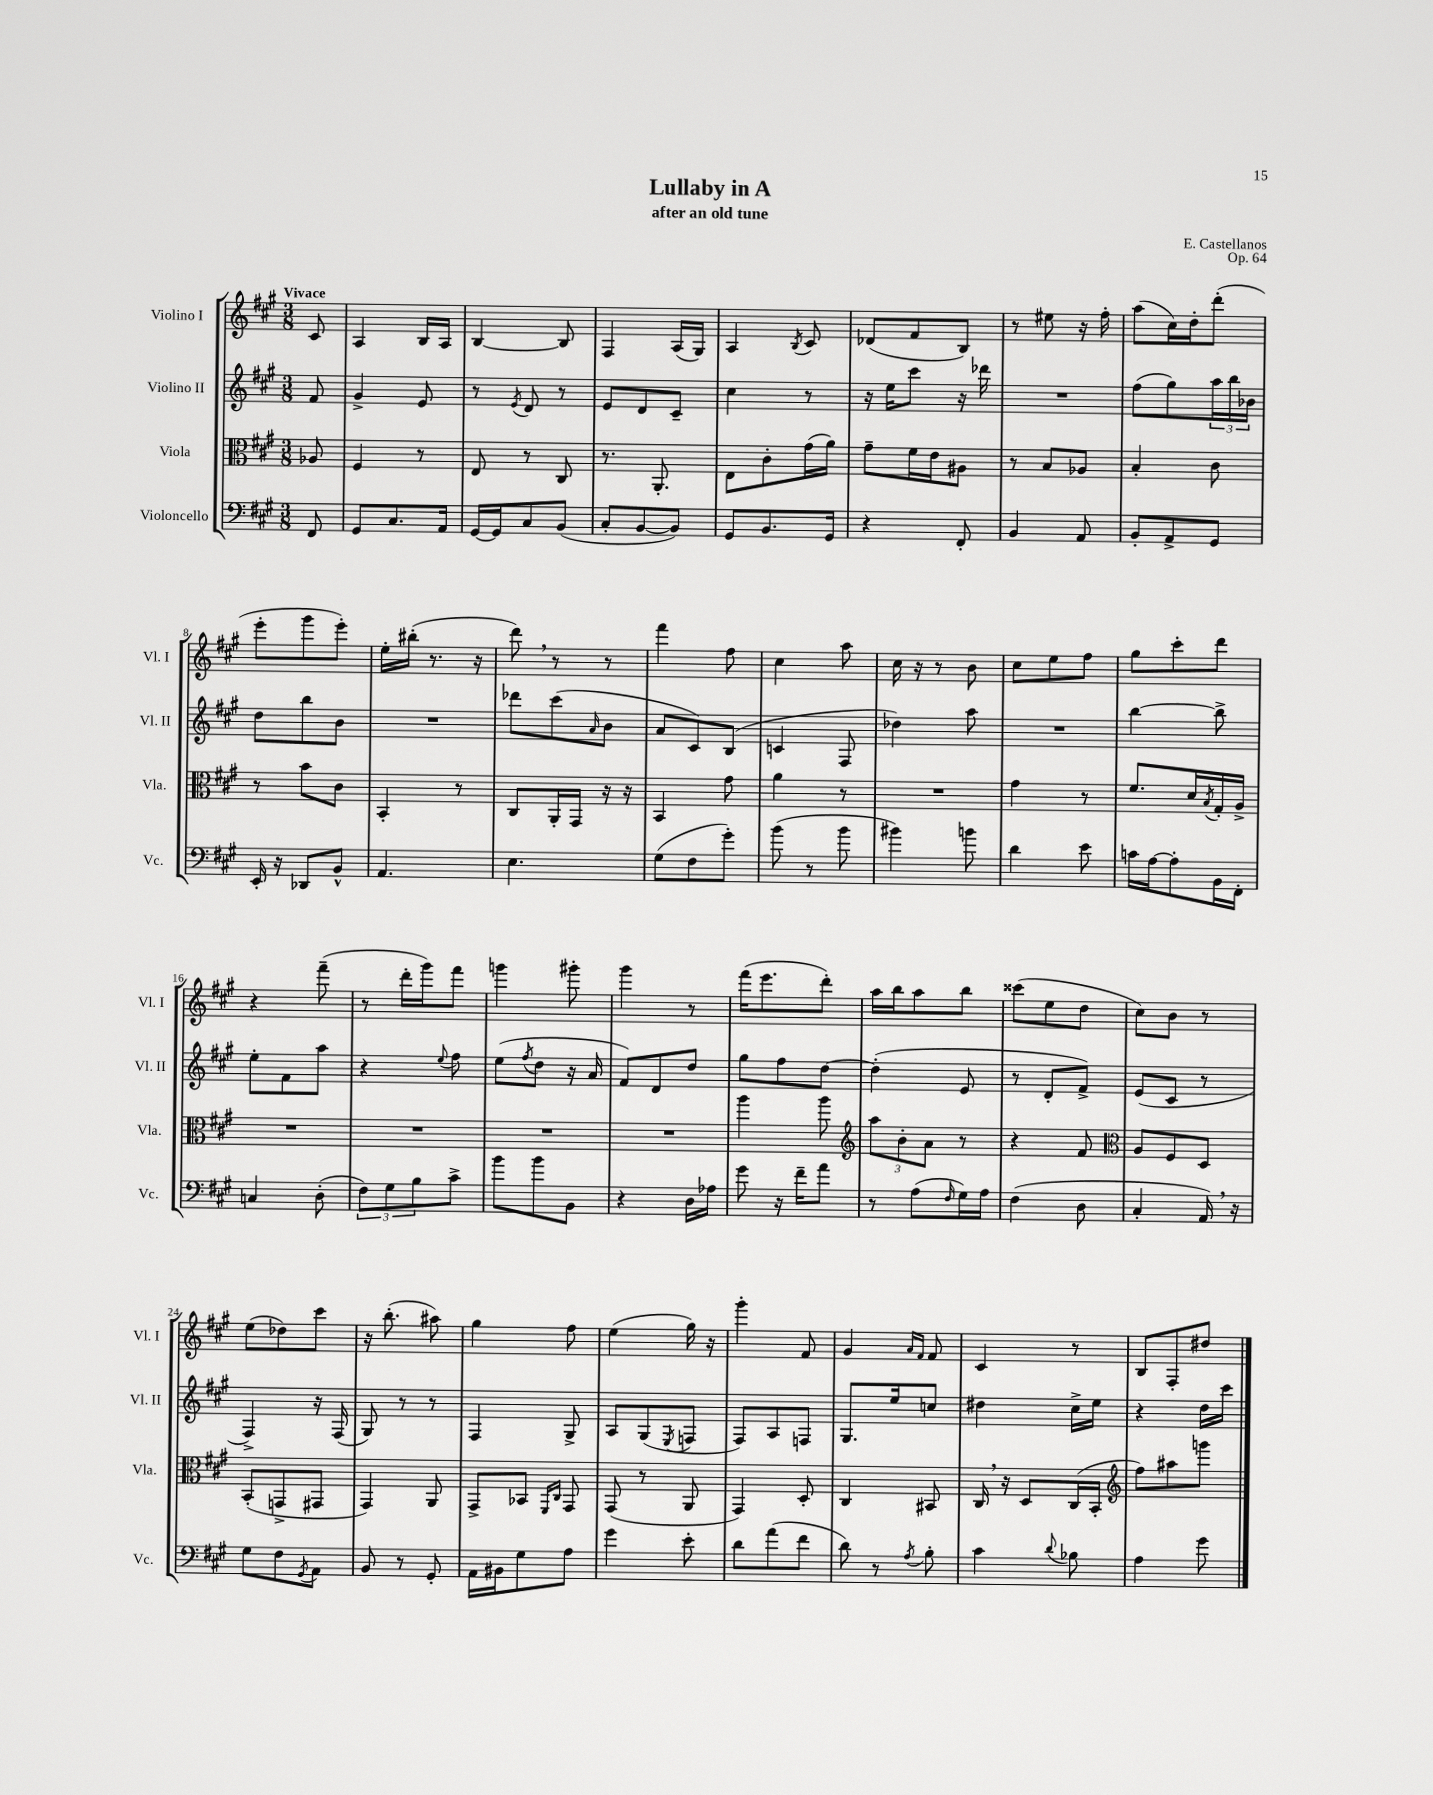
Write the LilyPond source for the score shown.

\header { title = "Lullaby in A" composer = "E. Castellanos" subtitle = "after an old tune" opus = "Op. 64" }
<<
\new StaffGroup <<
\new Staff = "s0" \with { instrumentName = "Violino I" shortInstrumentName = "Vl. I" } {
    \clef treble \key a \major \numericTimeSignature \time 3/8 \partial 8 \tempo "Vivace"
    cis'8 |
    a4 b16 a16 |
    b4~ b8 |
    fis4 a16( gis16) |
    a4 \acciaccatura { b8 } cis'8 |
    des'8( fis'8 b8) |
    r8 eis''8 r16 fis''16-. |
    a''8( cis''16) d''16-. d'''8-.( |
    e'''8-. gis'''8 e'''8-.) |
    e''16-. bis''16-.( r8. r16 |
    d'''8) \breathe r8 r8 |
    fis'''4 fis''8 |
    cis''4 a''8 |
    cis''16 r16 r8 b'8 |
    cis''8 e''8 fis''8 |
    gis''8 cis'''8-. d'''8 |
    r4 fis'''8--( |
    r8 d'''16-. gis'''16) fis'''8 |
    g'''4 gis'''8-. |
    gis'''4 r8 |
    fis'''16( e'''8. d'''8-.) |
    a''16 b''16 a''8 b''8 |
    cisis'''8( e''8 d''8 |
    cis''8) b'8 r8 |
    e''8( des''8) cis'''8 |
    r16 b''8.-.( ais''8) |
    gis''4 fis''8 |
    e''4( gis''16) r16 |
    gis'''4-. fis'8 |
    gis'4 \grace { a'16 fis'16 } fis'8 |
    cis'4 r8 |
    b8 fis8-. dis''8 \bar "|." |
}
\new Staff = "s1" \with { instrumentName = "Violino II" shortInstrumentName = "Vl. II" } {
    \clef treble \key a \major \numericTimeSignature \time 3/8 \partial 8
    fis'8 |
    gis'4-> e'8 |
    r8 \acciaccatura { e'8 } d'8 r8 |
    e'8 d'8 cis'8-- |
    cis''4 r8 |
    r16 e''16 cis'''8 r16 des'''16 |
    R4. |
    fis''8( gis''8) \tuplet 3/2 { a''16 b''16 bes'16 } |
    d''8 b''8 b'8 |
    R4. |
    des'''8 cis'''8( \grace { a'16 } b'8 |
    a'8 cis'8) b8( |
    c'4 fis8 |
    des''4) a''8 |
    R4. |
    b''4~ b''8-> |
    e''8-. fis'8 a''8 |
    r4 \appoggiatura { e''8 } fis''8 |
    e''8( \acciaccatura { fis''8 } d''8 r16 a'16 |
    fis'8) d'8 d''8 |
    gis''8 fis''8 d''8~ |
    d''4-.( e'8 |
    r8 d'8-. fis'8->) |
    e'8( cis'8 r8 |
    fis4->) r16 fis16( |
    gis8) r8 r8 |
    fis4 gis8-> |
    a8 gis8( \acciaccatura { e8 } f8 |
    fis8) a8 f8 |
    gis8. e''16 c''8 |
    dis''4 cis''16-> e''16 |
    r4 d''16 cis'''16 \bar "|." |
}
\new Staff = "s2" \with { instrumentName = "Viola" shortInstrumentName = "Vla." } {
    \clef alto \key a \major \numericTimeSignature \time 3/8 \partial 8
    aes8 |
    fis4 r8 |
    e8 r8 cis8 |
    r8. a,8.-. |
    e8 cis'8-. gis'16( a'16) |
    gis'8-- fis'16 e'16 ais8 |
    r8 b8 aes8 |
    b4-. cis'8 |
    r8 b'8 cis'8 |
    b,4-. r8 |
    cis8 a,16-. gis,16 r16 r16 |
    b,4 gis'8 |
    a'4 r8 |
    R4. |
    gis'4 r8 |
    fis'8. d'16 \acciaccatura { b8 } gis16-. a16-> |
    R4. |
    R4. |
    R4. |
    R4. |
    a''4 a''8 |
    \clef treble \tuplet 3/2 { a''8 b'8-. a'8 } r8 |
    r4 fis'8 |
    \clef alto a8 fis8 d8 |
    b,8-.( g,8-> gis,8 |
    gis,4) a,8 |
    gis,8-> bes,8 \grace { fis,16 cis16 } gis,8 |
    gis,8( r8 a,8 |
    gis,4) d8-. |
    cis4 bis,8 |
    cis16 \breathe r16 d8 cis16( b,16-. |
    \clef treble fis''8) ais''8 g'''8 \bar "|." |
}
\new Staff = "s3" \with { instrumentName = "Violoncello" shortInstrumentName = "Vc." } {
    \clef bass \key a \major \numericTimeSignature \time 3/8 \partial 8
    fis,8 |
    gis,8 cis8. a,16 |
    gis,16~ gis,16 cis8 b,8( |
    cis8-. b,8~ b,8) |
    gis,8 b,8. gis,16 |
    r4 fis,8-. |
    b,4 a,8 |
    b,8-. a,8-> gis,8 |
    e,16-. r16 des,8 b,8-^ |
    a,4. |
    e4. |
    gis8( fis8 gis'8-.) |
    b'8( r8 b'8 |
    bis'4) b'8 |
    d'4 e'8 |
    c'16 a16~ a8-. b,16 fis,16-. |
    c4 d8-.( |
    \tuplet 3/2 { fis8) gis8 b8 } cis'8-> |
    b'8 b'8 b,8 |
    r4 d16 aes16 |
    gis'8 r16 fis'16-- a'8 |
    r8 a8( \grace { fis16 } gis16) a16 |
    fis4( d8 |
    cis4-. a,16) \breathe r16 |
    gis8 fis8 \acciaccatura { gis,8 } a,8 |
    b,8 r8 gis,8-. |
    a,16 bis,16 gis8 a8 |
    gis'4 e'8-. |
    d'8 a'8( fis'8 |
    d'8) r8 \acciaccatura { a8 } b8-. |
    cis'4 \appoggiatura { d'8 } bes8 |
    a4 gis'8 \bar "|." |
}
>>
>>
